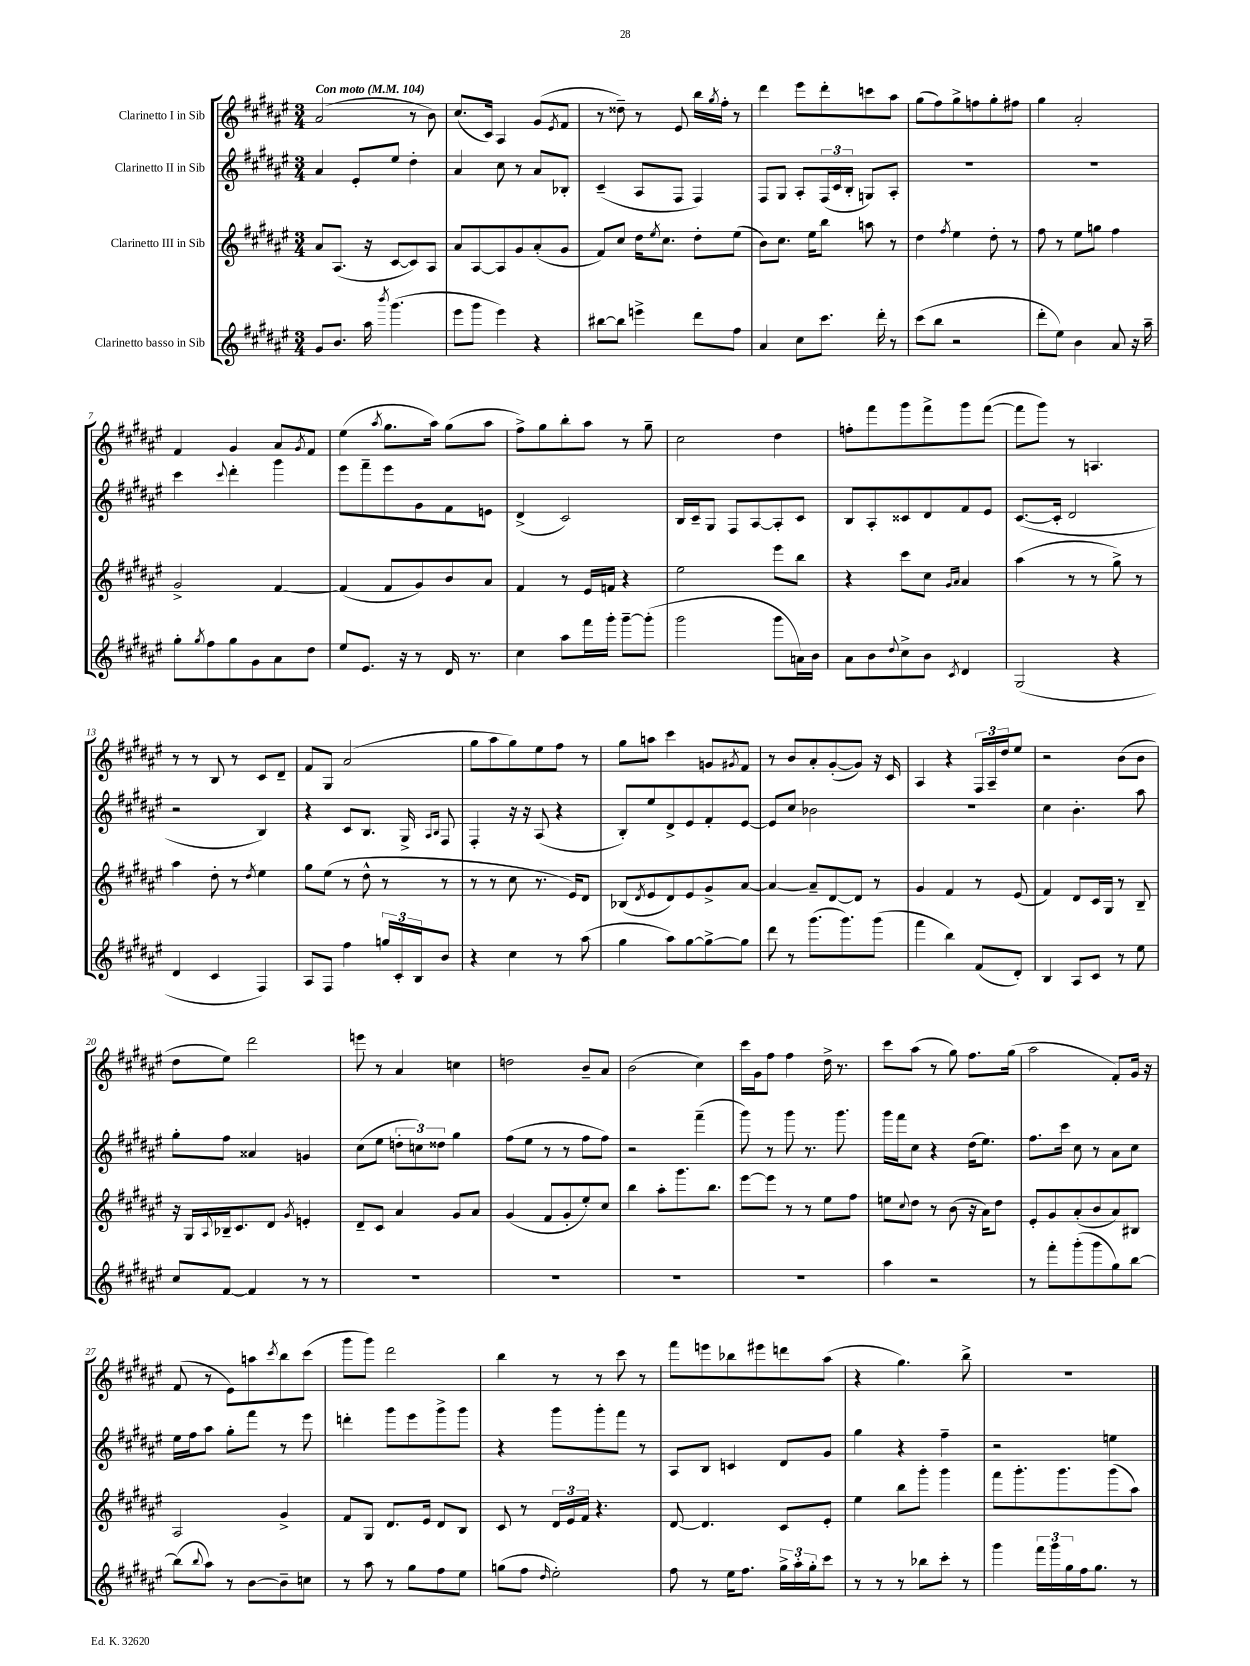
<<
\new StaffGroup <<
\new Staff = "s0" \with { instrumentName = "Clarinetto I in Sib" } {
    \clef treble \key fis \major \numericTimeSignature \time 3/4 \tempo "Con moto" 4 = 104
    ais'2( r8 b'8) |
    cis''8.( cis'16) ais4 gis'8( \acciaccatura { eis'8 } fis'8 |
    r8 disis''8--) r8 eis'8 b''16 \acciaccatura { gis''8 } fis''16-. r8 |
    dis'''4 eis'''8 dis'''8-. c'''8 ais''8 |
    gis''8( fis''8) gis''8-> f''8 gis''8-. fis''8 |
    gis''4 ais'2-. |
    fis'4 gis'4 ais'8 \acciaccatura { gis'8 } fis'8 |
    eis''4( \acciaccatura { ais''8 } gis''8. ais''16) gis''8( ais''8 |
    fis''8->) gis''8 b''8-. ais''8 r8 gis''8-- |
    cis''2 dis''4 |
    f''8-. fis'''8 gis'''8 fis'''8-> gis'''8 fis'''8~( |
    fis'''8 gis'''8) r8 a4. |
    r8 r8 b8 r8 cis'8 dis'8-- |
    fis'8 gis8 ais'2( |
    gis''8 ais''8 gis''8) eis''8 fis''8 r8 |
    gis''8 a''8 cis'''4 g'8 \acciaccatura { gis'8 } fis'8 |
    r8 b'8 ais'8-. gis'8~-.( gis'8) r16 cis'16 |
    ais4 r4 \tuplet 3/2 { fis16 ais16-- dis''16 } eis''8 |
    r2 b'8( b'8 |
    dis''8 eis''8) dis'''2 |
    e'''8 r8 ais'4 c''4 |
    d''2 b'8-- ais'8 |
    b'2( cis''4) |
    cis'''16 gis'16 fis''8 fis''4 dis''16-> r8. |
    cis'''8 ais''8( r8 gis''8) fis''8. gis''16( |
    ais''2 fis'8-.) gis'16 r16 |
    fis'8( r8 eis'8) a''8 \acciaccatura { cis'''8 } b''8 cis'''8( |
    gis'''8 gis'''8) dis'''2 |
    b''4 r8 r8 cis'''8 r8 |
    fis'''8 e'''8 bes''8 eis'''8 d'''8 ais''8( |
    r4 gis''4.) b''8-> |
    R2. \bar "|." |
}
\new Staff = "s1" \with { instrumentName = "Clarinetto II in Sib" } {
    \clef treble \key fis \major \numericTimeSignature \time 3/4
    ais'4 eis'8-. eis''8 dis''4-. |
    ais'4 cis''8 r8 ais'8 bes8-. |
    cis'4--( ais8 fis8 fis4) |
    fis8 gis8 ais8-. \tuplet 3/2 { fis16( cis'16 b16-. } g8) ais8-. |
    R2. |
    R2. |
    cis'''4 \appoggiatura { cis'''8 } dis'''4-. gis'''4 |
    eis'''8 fis'''8-- eis'''8 gis'8 fis'8 e'8 |
    dis'4->( cis'2) |
    b16 cis'16-- gis8 fis8 ais8~ ais8-. cis'8 |
    b8 ais8-. cisis'8 dis'8 fis'8 eis'8 |
    cis'8.~( cis'16-. dis'2 |
    r2 b4) |
    r4 cis'8 b8. gis16-> \grace { ais16 b16 } fis8 |
    fis4-. r16 r16 ais8( r4 |
    b8-.) eis''8 dis'8-> eis'8 fis'8-. eis'8~ |
    eis'8 cis''8 bes'2 |
    R2. |
    cis''4 b'4.-. ais''8 |
    gis''8-. fis''8 aisis'4 g'4 |
    cis''8( eis''8 \tuplet 3/2 { d''8-. c''8) disis''8 } gis''4 |
    fis''8( eis''8 r8 r8 fis''8 fis''8) |
    r2 fis'''4--( |
    gis'''8) r8 gis'''8 r8. gis'''8. |
    gis'''16 fis'''16 cis''8 r4 dis''16( eis''8.) |
    fis''8. cis'''16 cis''8 r8 ais'8 cis''8 |
    eis''16 fis''16 ais''8 gis''8-. fis'''8 r8 eis'''8 |
    d'''4-. gis'''8 eis'''8 gis'''8-> gis'''8 |
    r4 gis'''8 gis'''8-. fis'''8 r8 |
    ais8 b8 c'4 dis'8 gis'8 |
    gis''4 r4 fis''4-- |
    r2 e''4 \bar "|." |
}
\new Staff = "s2" \with { instrumentName = "Clarinetto III in Sib" } {
    \clef treble \key fis \major \numericTimeSignature \time 3/4
    ais'8 ais8.( r16 cis'8~ cis'8) ais8 |
    ais'8 ais8~ ais8 gis'8 ais'8-.( gis'8 |
    fis'8) cis''8 dis''16 \acciaccatura { eis''8 } cis''8. dis''8-. eis''8( |
    b'8) cis''8. eis''16 b''8 a''8 r8 |
    dis''4 \acciaccatura { fis''8 } eis''4 dis''8-. r8 |
    fis''8 r8 eis''8 g''8 fis''4 |
    gis'2-> fis'4~ |
    fis'4( fis'8 gis'8) b'8 ais'8 |
    fis'4 r8 eis'16 f'16 r4 |
    eis''2 eis'''8 b''8 |
    r4 cis'''8 cis''8 \grace { gis'16 ais'16 } ais'4 |
    ais''4( r8 r8 gis''8->) r8 |
    ais''4 dis''8-. r8 \acciaccatura { dis''8 } eis''4 |
    gis''8 eis''8( r8 dis''8-^ r8 r8 |
    r8 r8 cis''8 r8. eis'16) dis'8 |
    bes8( \acciaccatura { dis'8 } eis'8 dis'8) eis'8 gis'8-> ais'8~ |
    ais'4~ ais'8-- dis'8~ dis'8 r8 |
    gis'4 fis'4 r8 eis'8( |
    fis'4) dis'8 cis'16 gis16 r8 b8-- |
    r16 gis16 \appoggiatura { ais8 } bes16-- cis'8. dis'8 \acciaccatura { gis'8 } e'4-. |
    dis'8-- cis'8 ais'4 gis'8 ais'8 |
    gis'4( fis'8 gis'8-. eis''8-.) cis''8 |
    b''4 ais''8-. gis'''8. b''8. |
    eis'''8~ eis'''8 r8 r8 eis''8 fis''8 |
    e''8 \appoggiatura { cis''8 } dis''8 r8 b'8( r16 ais'16) dis''8 |
    eis'8-. gis'8 ais'8-.( b'8 ais'8) bis8 |
    ais2 gis'4-> |
    fis'8 gis8 dis'8. eis'16 dis'8 b8 |
    cis'8 r8 \tuplet 3/2 { dis'16 eis'16 fis'16 } r4. |
    dis'8~ dis'4. cis'8 eis'8-. |
    eis''4 b''8 gis'''8-. gis'''4 |
    fis'''8 gis'''8.-. gis'''8. gis'''8( ais''8) \bar "|." |
}
\new Staff = "s3" \with { instrumentName = "Clarinetto basso in Sib" } {
    \clef treble \key fis \major \numericTimeSignature \time 3/4
    gis'8 b'8. ais''16 \acciaccatura { b'''8 } gis'''4.( |
    eis'''8 gis'''8 eis'''4) r4 |
    bis''8~ bis''8 e'''4-> dis'''8 fis''8 |
    ais'4 cis''8 cis'''8. dis'''16-. r8 |
    cis'''8( b''8 r2 |
    dis'''8-. eis''8) b'4 ais'8 r16 ais''16-- |
    gis''8-. \acciaccatura { gis''8 } fis''8 gis''8 gis'8 ais'8 dis''8 |
    eis''8 eis'8. r16 r8 dis'16 r8. |
    cis''4 ais''8 fis'''16 gis'''16-. gis'''8~-- gis'''8-.( |
    gis'''2 gis'''8 a'16) b'16 |
    ais'8 b'8 \appoggiatura { dis''8 } cis''8-> b'8 \acciaccatura { cis'8 } dis'4 |
    gis2( r4 |
    dis'4 cis'4 fis4) |
    ais8 fis8 fis''4 \tuplet 3/2 { g''16 cis'16-. b16 } b'8 |
    r4 cis''4 r8 ais''8( |
    gis''4 ais''8) gis''8~ gis''8~-> gis''8 |
    dis'''8 r8 gis'''8.( gis'''8.) gis'''8( |
    fis'''4 b''4) fis'8( dis'8-.) |
    b4 ais8 cis'8 r8 eis''8 |
    cis''8 fis'8~ fis'4 r8 r8 |
    R2. |
    R2. |
    R2. |
    R2. |
    ais''4 r2 |
    r8 fis'''8-. gis'''8-.( gis'''8 gis''8) b''8~ |
    b''8( \appoggiatura { b''8 } ais''8) r8 b'8~ b'8-- c''8 |
    r8 ais''8 r8 gis''8 fis''8 eis''8 |
    g''8( fis''8 \grace { dis''16 } eis''2-.) |
    fis''8 r8 eis''16 fis''8. \tuplet 3/2 { gis''16-> ais''16-. gis''16-. } cis'''8 |
    r8 r8 r8 bes''8 cis'''8-. r8 |
    gis'''4 \tuplet 3/2 { fis'''16 gis'''16 gis''16 } fis''16 gis''8. r8 \bar "|." |
}
>>
>>
